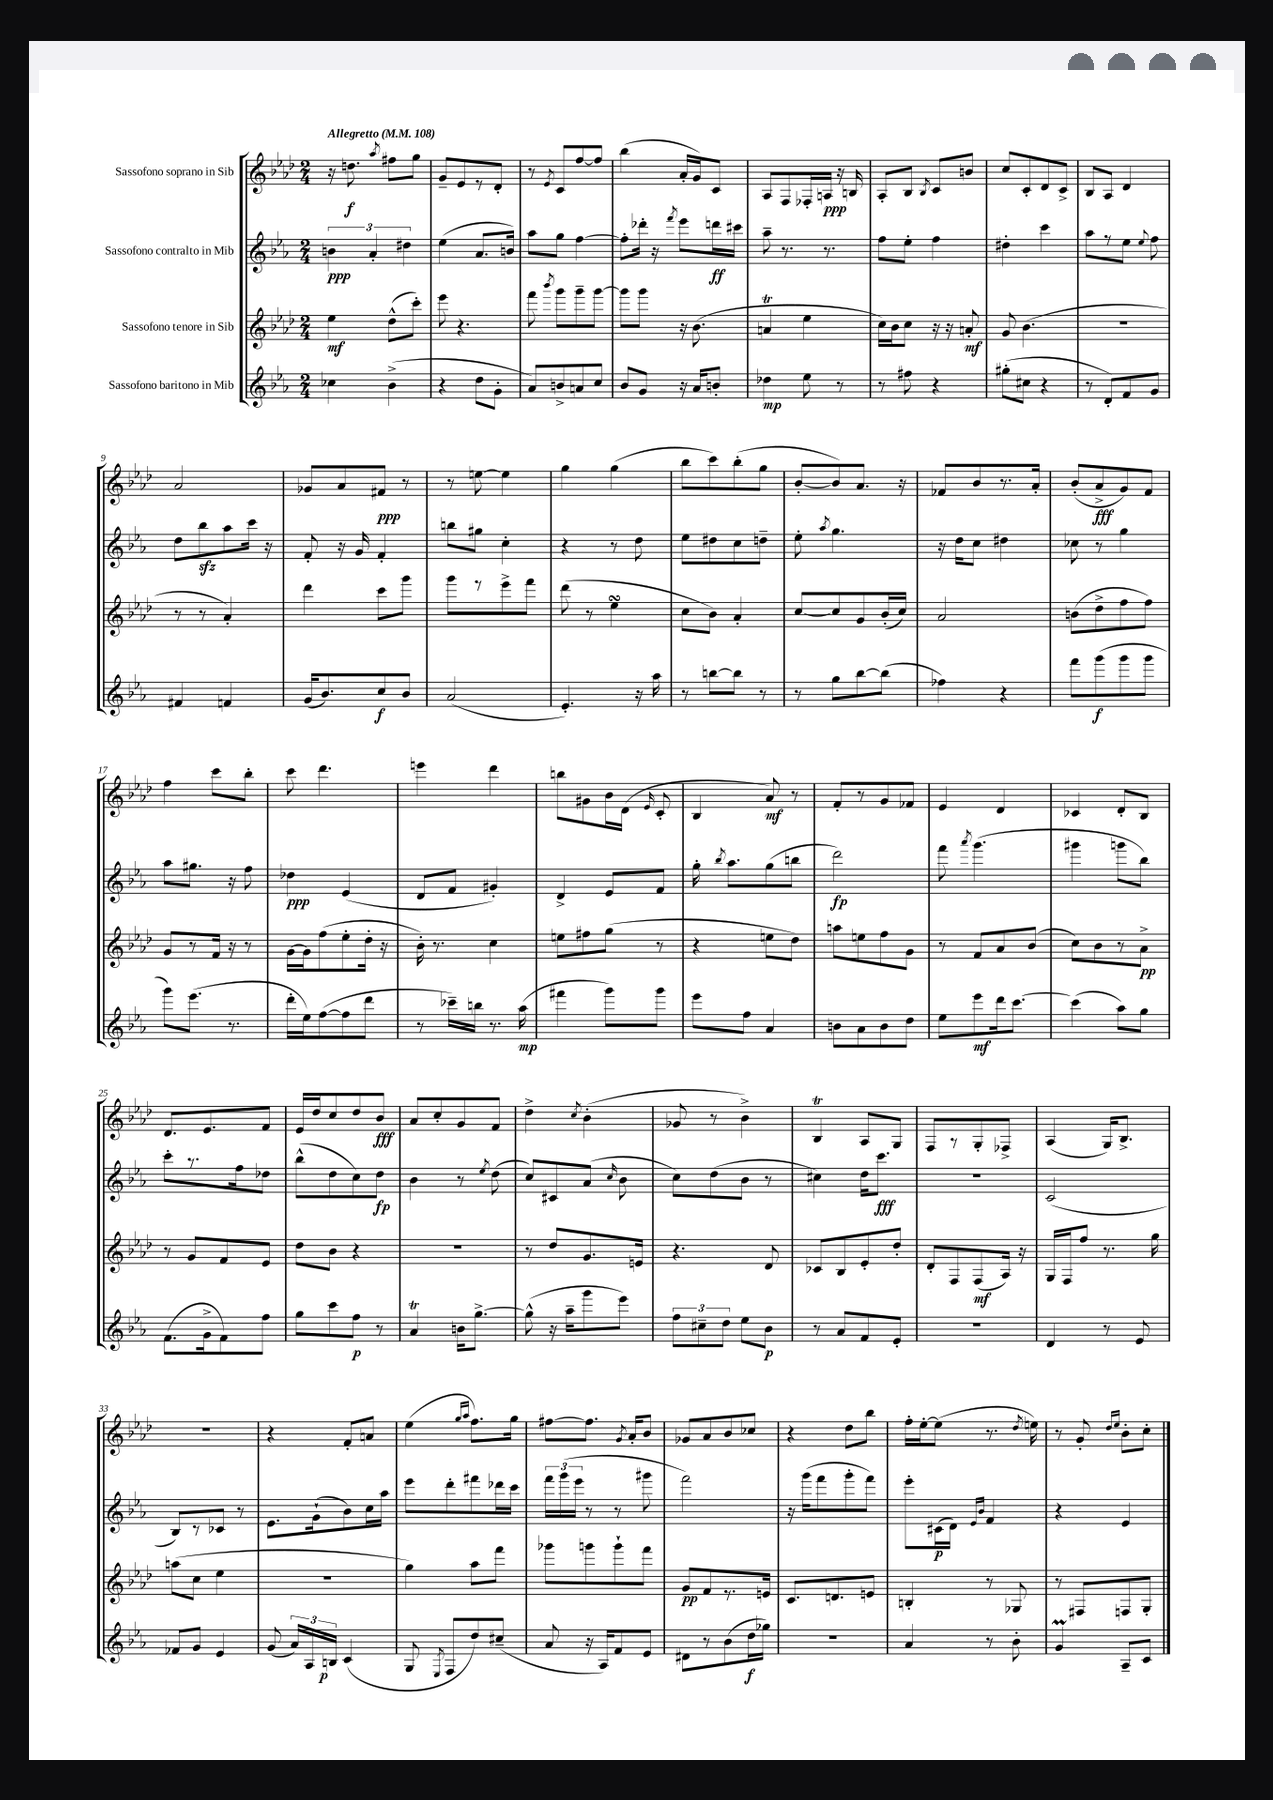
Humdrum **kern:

**kern	**kern	**kern	**kern
*staff4	*staff3	*staff2	*staff1
*clefG2	*clefG2	*clefG2	*clefG2
*k[b-e-a-]	*k[b-e-a-d-]	*k[b-e-a-]	*k[b-e-a-d-]
*M2/4	*M2/4	*M2/4	*M2/4
*MM108	*MM108	*MM108	*MM108
4cc-	4ee-	6b	16r
.	.	.	8.dd
.	.	6a-'	.
.	.	.	8qaa-
(4b-^	(8dd-^^	.	8ff#
.	.	6dd#	.
.	8ccc')	.	8gg
=	=	=	=
4r	8eee-	(4ee-	8g~
.	4.r	.	8e-
8dd	.	8.a-	8r
8g'	.	.	8d-'
.	.	16b)	.
=	=	=	=
8a-)	8fff	8aa-	8r
.	8qbbb-	.	8qe-
8b^	8ggg	8gg	8c
8a	8ggg~	[4ff	[8ff
8cc	[8ggg	.	8ff]
=	=	=	=
8b-	8ggg]	8ff']	(4bb-
8g	8ggg	16ddd-'	.
.	.	16r	.
.	.	8qfff	.
16r	16r	8eee-	16a-'
16a-	(8.b-	.	16g)
8b'	.	16ddd	8c
.	.	16ccc#	.
=	=	=	=
4dd-	4a	8aa-~	8A-
.	.	8.r	8F
8ee-	4ee-	.	16F-'
.	.	8.r	16A
8r	.	.	16r
.	.	.	16B
=	=	=	=
8r	16cc)	8ff	8A-'
.	16b-	.	.
8ff#	8cc	8ee-'	8B-
.	.	.	8qB-
4r	16r	4ff	8c
.	16r	.	.
.	8a'	.	8b
=	=	=	=
(8gg#'	8g	4dd#'	8cc
8cc#	(4.b-	.	8c'
4r	.	4ccc	8d-
.	.	.	8c^
=	=	=	=
8r	2r	8aa-	8B-
8d')	.	8r	8A-
8f	.	8ee-	4d-
.	.	8qqee-	.
8g	.	8ff	.
=	=	=	=
4f#	8r	8dd	2a-
.	8r	8bb-	.
4f	4a-')	8aa-	.
.	.	16ccc	.
.	.	16r	.
=	=	=	=
(16g	4ddd-	8f'	8g-
8.b-)	.	.	.
.	.	16r	8a-
.	.	16g	.
8cc	8ccc	4f'	8f#
8b-	8ggg	.	8r
=	=	=	=
(2a-	8ggg	8bb	8r
.	8r	8gg#	[8ee
.	8eee-^	4cc'	4ee]
.	8fff	.	.
=	=	=	=
4.e-')	(8ddd-	4r	4gg
.	8r	.	.
.	4ee-	8r	(4gg
16r	.	8dd	.
16aa-	.	.	.
=	=	=	=
8r	8cc	8ee-	8bb-
[8bb	8b-)	8dd#	8ccc)
8bb]	4a-'	8cc	(8bb-'
8r	.	8dd~	8gg
=	=	=	=
8r	[8cc	8ee-'	[8b-'
.	.	8qaa-	.
8gg	8cc]	4.gg	8b-])
[8bb-	8g	.	8.a-
(8bb-]	(16b-'	.	.
.	16cc)	.	16r
=	=	=	=
4ff-)	2a-	16r	8f-
.	.	16dd	.
.	.	8cc	8b-
4r	.	4dd#	8.r
.	.	.	16a-'
=	=	=	=
8fff	(8b	8cc-	(8b-'
(8ggg	8dd-^	8r	8a-^
8ggg	8ff	4gg	8g)
8ggg	8ff)	.	8f
=	=	=	=
8ggg)	8g	8aa-	4ff
(8.eee-	8r	8.gg#	.
.	16f	.	8ccc
8.r	16r	16r	.
.	8r	8ff	8bb-'
=	=	=	=
16ddd'	[16g	4dd-	8ccc
16ee-)	16g]	.	.
([8ff	(8ff	.	4.ddd-
8ff]	8ee-'	(4e-	.
8ddd	16dd-'	.	.
.	16r	.	.
=	=	=	=
8r	16b-')	8d	4eee
.	8.r	.	.
16ccc-~)	.	8f	.
16bb	.	.	.
8.r	4cc	4g#')	4ddd-
(16aa-	.	.	.
=	=	=	=
4fff#	8ee	4d^	8bb
.	8ff#	.	8g#
8ggg)	(8gg	8e-	16b-
.	.	.	(16d-
.	.	.	16qqe-
8ggg	8r	8f	8c'
=	=	=	=
8eee-	4r	16gg'	4B-
.	.	8qbb-	.
.	.	8.aa-	.
8ff	.	.	.
4a-	8ee	(8gg	8a-)
.	8dd-)	8bb	8r
=	=	=	=
8b	8aa	2ddd)	8f'
8a-	8ee	.	8r
8b	8ff	.	8g
8dd	8g	.	8f-
=	=	=	=
8ee-	8r	8fff	4e-
.	.	8qaaa-	.
8eee-	8f	(4.ggg	.
16ddd	8a-	.	4d-
[8.ccc	.	.	.
.	(8b-	.	.
=	=	=	=
(4ccc]	8cc)	4ggg#	4c-
.	8b-	.	.
8aa-)	8r	8ggg	8d-'
8gg	8a-^	8bb-)	8B-
=	=	=	=
(8.f	8r	8ccc'	8.d-
.	8g	8.r	.
16g^	.	.	8.e-
8f)	8f	.	.
.	.	16ff	.
8ff	8e-	8dd-	8f
=	=	=	=
8gg	8dd-	(8bb-^^	16e-
.	.	.	16dd-
8ccc	8b-	8dd	8cc
8ff	4r	8cc)	8dd-
8r	.	8dd	8b-
=	=	=	=
4a-	2r	4b-	8a-
.	.	.	8cc'
16b	.	8r	8g
[8.gg^	.	.	.
.	.	8qee-	.
.	.	(8dd	8f
=	=	=	=
(8gg^^]	8r	8cc)	4dd-^
16r	8dd-	8c#	.
16aa-~	.	.	.
.	.	.	8qcc
8ggg	8.g	(8a-	(4b-'
.	.	16qqcc	.
8eee-)	.	8b-	.
.	16e	.	.
=	=	=	=
12ff	4.r	8cc)	8g-
12cc#~	.	.	.
.	.	(8dd	8r
12dd	.	.	.
8ee-	.	8b-	4b-^)
8b-	8d-	8r	.
=	=	=	=
8r	8c-	4cc#)	4B-
8a-	8B-	.	.
8f	8e-'	16dd	8A-
.	.	8.ccc	.
8e-'	8dd-'	.	8G
=	=	=	=
2r	8d-'	2r	8F
.	8F	.	8r
.	(8F	.	8G'
.	16A-)	.	8F-^
.	16r	.	.
=	=	=	=
4d	16G	(2c	(4A-
.	16F	.	.
.	8ff	.	.
8r	8.r	.	16G)
.	.	.	8.B-^
8e-	.	.	.
.	16gg	.	.
=	=	=	=
8f-	(8aa	8B-)	2r
8g	8cc	8r	.
4e-	4ee-	8c-	.
.	.	8r	.
=	=	=	=
(8g	2r	8.e-	4r
24a-)	.	.	.
24A-	.	.	.
.	.	(16g`	.
24B	.	.	.
(4c	.	8b-)	8f'
.	.	16cc	8a
.	.	16aa-	.
=	=	=	=
8G	4gg)	8eee-	(4ee-
8qE-	.	.	.
8F	.	8ddd'	.
.	.	.	16qqgg
.	.	.	16qqaa-
8dd)	8aa-	8fff#	8.ff)
(8cc#~	8fff	16ddd-	.
.	.	16ccc	16gg
=	=	=	=
8a-	8ggg-	24fff	[8ff#
.	.	(24ggg	.
.	.	24eee-	.
16r	8ggg	8r	8.ff#]
16A-)	.	.	.
8f	8ggg`	8r	.
.	.	.	8qg
.	.	.	16a-'
8e-	8fff	8ggg#	8b-
=	=	=	=
8d#	8g	2fff)	8g-
8r	8f	.	8a-
(8b-	8.r	.	8b-
16dd	.	.	8cc-
16gg-)	16e	.	.
=	=	=	=
2r	8.c	16r	4r
.	.	(16ggg	.
.	.	8fff	.
.	8.d	.	.
.	.	8ggg'	8dd-
.	8e	8fff)	8bb-
=	=	=	=
4a-	4B'	8eee-'	16ff'
.	.	.	[16ee-'
.	.	(16c#	(8ee-]
.	.	16d)	.
.	.	16qqe-	.
.	.	16qqb-	.
8r	8r	4f	8.r
8b-'	8G-	.	.
.	.	.	8qdd-
.	.	.	16ee)
=	=	=	=
4g	8r	4r	8r
.	8F#	.	8g'
.	.	.	16qqdd-
.	.	.	16qqee-
8A-~	8F	4e-	8b-'
8c	8G'	.	8cc'
==	==	==	==
*-	*-	*-	*-
